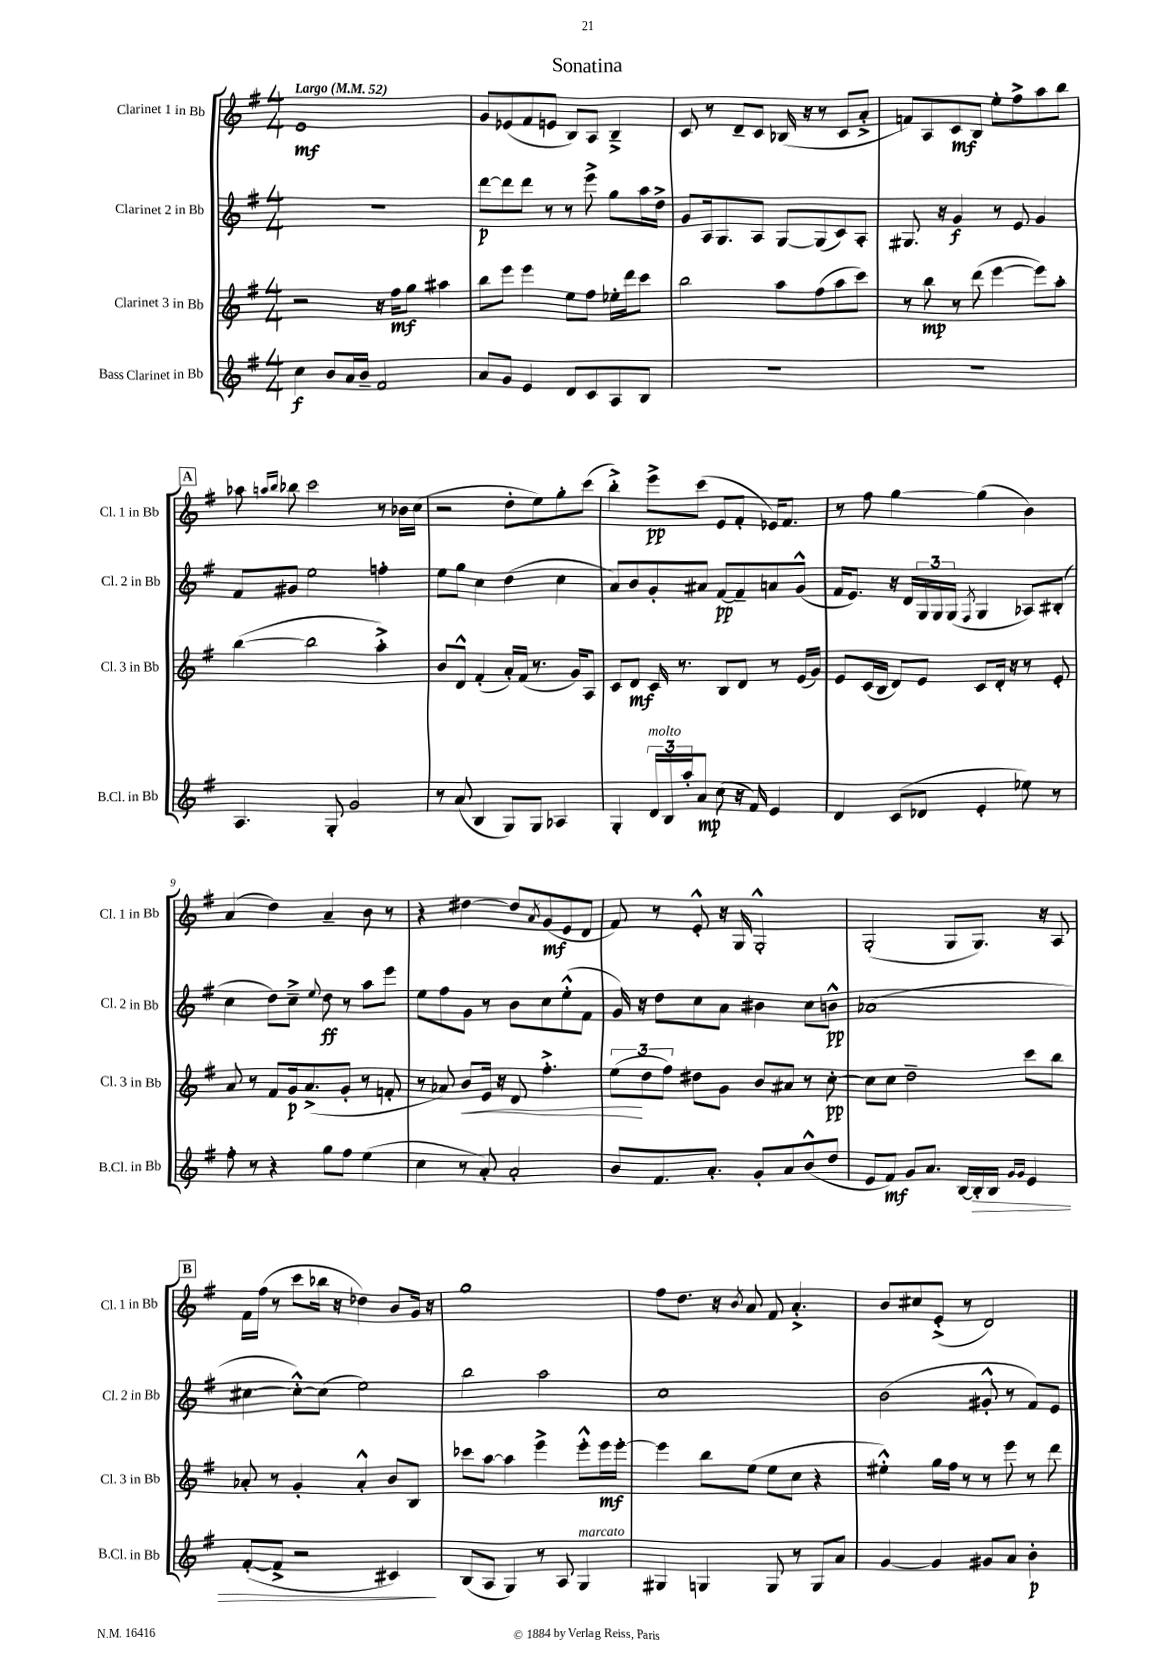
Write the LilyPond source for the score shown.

\header { title = "Sonatina" }
<<
\new StaffGroup <<
\new Staff = "s0" \with { instrumentName = "Clarinet 1 in Bb" shortInstrumentName = "Cl. 1 in Bb" } {
    \clef treble \key g \major \numericTimeSignature \time 4/4 \tempo "Largo" 4 = 52
    e'1\mf |
    g'8 ees'8( fis'8 e'8 b8) a8 b4---> |
    c'8 r8 d'8-- c'8 bes16( r16 r8 c'8 a'8-.-> |
    f'8) a8 c'8\mf b8 e''8-. fis''8-> a''8 b''8 |
    \mark \markup { \box "A" } aes''8 \grace { a''16 b''16 } bes''8 c'''2 r8 bes'16 c''16( |
    r2 d''8-. e''8) g''8-. c'''8( |
    b''4-.->) e'''8->\pp c'''8( e'8 fis'8-. ees'16) fis'8. |
    r8 fis''8 g''4~ g''4( b'4) |
    a'4( d''4) a'4-- b'8 r8 |
    r4 dis''4~ dis''8 \acciaccatura { a'8 } g'8\mf( e'8 d'8 |
    fis'8) r8 e'8-.-^ r16 g16 g2-.-^ |
    g2-.( g8 g8.) r16 a8 |
    \mark \markup { \box "B" } fis'16 fis''16( r8 c'''8 bes''16 r16 des''4) b'8 g'16 r16 |
    g''1 |
    fis''8 d''8. r16 \acciaccatura { b'8 } a'8 fis'8 a'4.-.-> |
    b'8 cis''8 e'8-.->( r8 d'2) \bar "|." |
}
\new Staff = "s1" \with { instrumentName = "Clarinet 2 in Bb" shortInstrumentName = "Cl. 2 in Bb" } {
    \clef treble \key g \major \numericTimeSignature \time 4/4
    R1 |
    d'''8~\p d'''8 d'''8 r8 r8 e'''8-> g''8 a''16 d''16-> |
    g'8 a16 g8. a8 g8~ g8( c'8) a8-. |
    gis8. r16 g'4\f r8 e'8 g'4 |
    \mark \markup { \box "A" } fis'8 gis'8 e''2 f''4-. |
    e''8 g''8 c''4 d''4( c''4 |
    a'8) b'8 g'8-. ais'8 fis'8~\pp fis'8-- a'8 g'8-^( |
    fis'16 e'8.) r16 d'16 \tuplet 3/2 { g16 g16 g16( } \acciaccatura { fis8 } g4 aes8) bis8-.( |
    c''4 d''8) c''8---> \appoggiatura { e''8 } d''8\ff r8 a''8 e'''8 |
    e''8 fis''8 g'8 r8 b'8 c''8 e''8-.-^( fis'8 |
    g'16) r16 d''8 c''8 a'8 bis'4 c''8 b'8-^\pp |
    aes'1( |
    \mark \markup { \box "B" } cis''4~ cis''8~-.-^) cis''8( e''2) |
    b''2 a''2 |
    c''1 |
    b'2( gis'8-.-^ r8 fis'8) e'8 \bar "|." |
}
\new Staff = "s2" \with { instrumentName = "Clarinet 3 in Bb" shortInstrumentName = "Cl. 3 in Bb" } {
    \clef treble \key g \major \numericTimeSignature \time 4/4
    r2 r16 fis''16\mf g''8 ais''4 |
    b''8 e'''8 e'''4 e''8 fis''8 ees''16-. d'''16 c'''8 |
    b''2 a''8 fis''8( a''8 c'''8) |
    r8 b''8\mp r8 d'''8( e'''4~ e'''8) a''8-. |
    \mark \markup { \box "A" } b''4~( b''2 a''4-.->) |
    b'8 d'8-^ fis'4-.( a'16-.) fis'16( r8. g'16) a8 |
    c'8 d'8\mf c'16 r8. b8 d'8 r8 e'16( g'16) |
    e'8 c'16( b16 d'8) e'8 c'8 d'16-. r16 r8 e'8-. |
    a'8 r8 fis'8 g'16\p a'8.->( g'8-. r8 f'8-. |
    r8 aes'8) b'8\< e'16 r16 d'8 fis''4.-.-> |
    \tuplet 3/2 { e''8\!( d''8 fis''8) } dis''8 g'8 b'8 ais'8 r8 c''8~-.\pp |
    c''8 c''8 d''2-- c'''8 b''8 |
    \mark \markup { \box "B" } aes'8-. r8 g'4-. aes'4-.-^ b'8 b8 |
    ces'''8 a''8~ a''4 e'''4-> e'''8-.-^ e'''16\mf e'''16~-. |
    e'''4 b''8 e''8( e''8 c''8 r4 |
    eis''4-.-^) g''16 fis''16 r8 r8 e'''8 r8 d'''8 \bar "|." |
}
\new Staff = "s3" \with { instrumentName = "Bass Clarinet in Bb" shortInstrumentName = "B.Cl. in Bb" } {
    \clef treble \key g \major \numericTimeSignature \time 4/4
    c''4\f b'8 a'16 b'16-- fis'2 |
    a'8 g'8 e'4 d'8 c'8 a8 b8 |
    R1 |
    R1 |
    \mark \markup { \box "A" } a4. g8-. g'2 |
    r8 a'8( b4 g8) g8 aes4 |
    g4-. \tuplet 3/2 { d'16^\markup { \italic "molto" } b16 a''16-. } a'8\mp c''8( r16 fis'16) e'4 |
    d'4 c'8( des'8 e'4-. ees''8) r8 |
    fis''8-. r8 r4 g''8 fis''8 e''4( |
    c''4 r8 a'8-.) a'2-. |
    b'8 fis'8. a'8.-. g'8-. a'8 b'8-^( d''8 |
    e'8 fis'8\mf) g'8 a'8. b16~ b16-.\> b16 \grace { g'16 g'16 } e'4 |
    \mark \markup { \box "B" } fis'8~-.( fis'8-> r2 cis'4\!) |
    b8( a8 g4) r8 a8 g4^\markup { \italic "marcato" } |
    gis4 g4 g8 r8 g8 a'8 |
    g'4~ g'4 gis'8 a'8 b'4-.\p \bar "|." |
}
>>
>>
